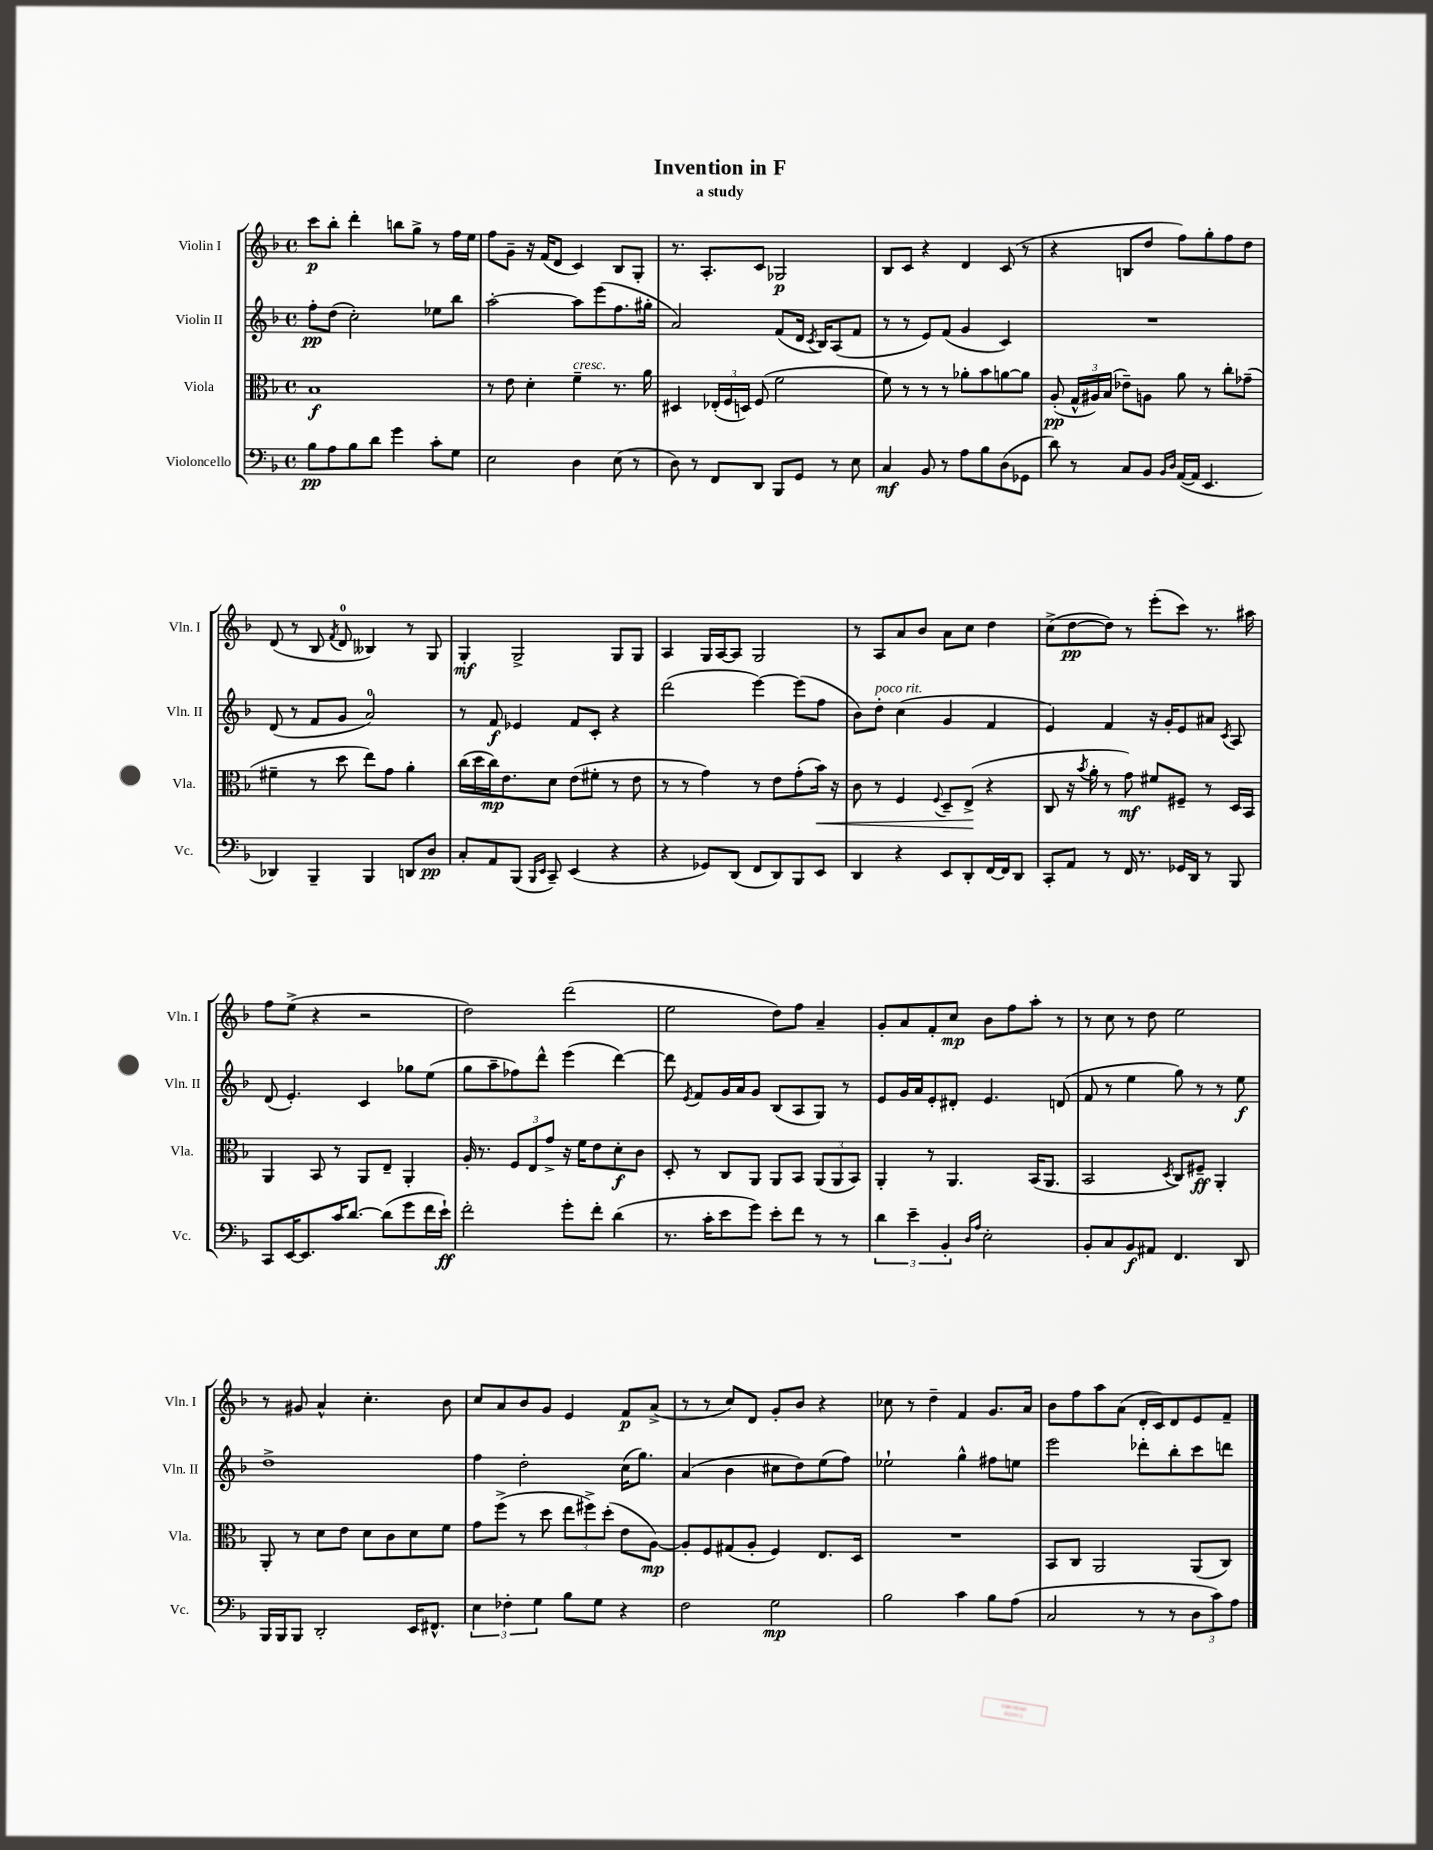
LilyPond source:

\header { title = "Invention in F" subtitle = "a study" }
<<
\new StaffGroup <<
\new Staff = "s0" \with { instrumentName = "Violin I" shortInstrumentName = "Vln. I" } {
    \clef treble \key f \major \defaultTimeSignature \time 4/4
    \autoBeamOff c'''8[\p bes''8]-. d'''4-. b''8[ g''8]-> r8 f''16[ e''16] |
    f''8[ g'8]-- r16 f'16[( d'8] c'4) bes8[ g8]-. |
    r8. a8.[-. c'8] ges2\p |
    bes8[ c'8] r4 d'4 c'8( r8 |
    r4 b8[ d''8] f''8[) g''8-. f''8 d''8] |
    d'8( r8 bes8 \acciaccatura { f'8 } d'8-0 beses4) r8 g8 |
    g4-.\mf g2-> g8[ g8] |
    a4 g16[ a16~ a8] g2 |
    r8 a8[ a'8 bes'8] a'8[ c''8] d''4 |
    c''8[->( d''8~\pp d''8]) r8 e'''8[-.( c'''8]) r8. ais''16 |
    f''8[ e''8]->( r4 r2 |
    d''2) d'''2( |
    e''2 d''8[) f''8] a'4-- |
    g'8[-. a'8 f'8-. c''8]\mp bes'8[ f''8 a''8]-. r8 |
    r8 c''8 r8 d''8 e''2 |
    r8 gis'8 a'4-^ c''4.-. bes'8 |
    c''8[ a'8 bes'8 g'8] e'4 f'8[\p a'8]->( |
    r8 r8 c''8[) d'8] g'8[-. bes'8] r4 |
    ces''8 r8 d''4-- f'4 g'8.[ a'16] |
    bes'8[ f''8 a''8 a'8]( d'16[-. c'16) d'8 e'8 f'8]-- \bar "|." |
}
\new Staff = "s1" \with { instrumentName = "Violin II" shortInstrumentName = "Vln. II" } {
    \clef treble \key f \major \defaultTimeSignature \time 4/4
    \autoBeamOff f''8[-.\pp d''8]( c''2-.) ees''8[ bes''8] |
    a''2~-. a''8[ e'''8( f''8. gis''16]-. |
    a'2) f'8[( d'16] \acciaccatura { c'8 } bes16[) a8( f'8] |
    r8 r8 e'8[) f'8]( g'4 c'4) |
    R1 |
    d'8( r8 f'8[ g'8] a'2-0) |
    r8 f'8\f ees'4 f'8[ c'8]-. r4 |
    d'''2( e'''4~) e'''8[( f''8] |
    bes'8[) d''8]-.^\markup { \italic "poco rit." } c''4( g'4 f'4 |
    e'4) f'4 r16 g'16[-. e'8 ais'8] \acciaccatura { c'8 } a8 |
    d'8( e'4.-.) c'4 ges''8[ e''8]( |
    g''8[ a''8-- fes''8) d'''8]-^ e'''4( d'''4~) |
    d'''8 \acciaccatura { e'8 } f'8[ g'16 a'16 g'8] bes8[( a8 g8]) r8 |
    e'8[ g'16 a'16 e'8-. dis'8]-. e'4. d'8( |
    f'8 r8 e''4 g''8) r8 r8 e''8\f |
    d''1-> |
    f''4 d''2-. c''16[( g''8.]) |
    a'4( bes'4 cis''8[ d''8) e''8( f''8]) |
    ees''2-! g''4-^ fis''8[ e''8] |
    e'''2 des'''8[-. bes''8-. c'''8 d'''8] \bar "|." |
}
\new Staff = "s2" \with { instrumentName = "Viola" shortInstrumentName = "Vla." } {
    \clef alto \key f \major \defaultTimeSignature \time 4/4
    \autoBeamOff bes1\f |
    r8 e'8 d'4-. f'4--^\markup { \italic "cresc." } r8. a'16 |
    dis4 \tuplet 3/2 { ees16[-.( f16 d16]) } f8( f'2 |
    f'8) r8 r8 r8 aes'8[-. bes'8 a'8~ a'8] |
    a8-.\pp( \tuplet 3/2 { g16[-^ ais16) bes16]( } ees'8[--) a8] a'8 r8 c''8[-. ges'8]--( |
    fis'4-- r8 d''8 e''8[) g'8] a'4-. |
    c''16[( d''16 c''16\mp) e'8. d'8] e'8[( fis'8]-. r8 e'8 |
    r8 r8 g'4) r8 e'8[ g'8-.( bes'16]\<) r16 |
    c'8 r8 f4 \appoggiatura { f8 } d8[-- e8]->\!( r4 |
    c8 r16 \acciaccatura { bes'8 } a'16-. r8 g'8\mf) fis'8[ fis8]-- r8 d16[ bes,16] |
    a,4 bes,8 r8 a,8[ e8]-- a,4-. |
    a16-. r8. \tuplet 3/2 { f8[ e8 g'8]-> } r16 f'16[ e'8 d'8-.\f c'8] |
    d8-. r8 c8[ a,8] a,8[ bes,8] \tuplet 3/2 { a,8[( a,8 bes,8]) } |
    a,4-. r8 a,4. bes,16[( a,8.] |
    bes,2 \acciaccatura { d8 } c8[) fis8]--\ff a,4-. |
    a,8-. r8 d'8[ e'8] d'8[ c'8 d'8 f'8] |
    g'8[ f''8]->( r8 d''8 \tuplet 3/2 { e''8[ fis''8->) d''8]-.( } e'8[ a8]~\mp) |
    a8[-. f8 gis8( a8]-. f4) e8.[ d16] |
    R1 |
    bes,8[ c8] a,2 a,8[( c8]) \bar "|." |
}
\new Staff = "s3" \with { instrumentName = "Violoncello" shortInstrumentName = "Vc." } {
    \clef bass \key f \major \defaultTimeSignature \time 4/4
    \autoBeamOff bes8[\pp a8 bes8 d'8] g'4 c'8[-. g8] |
    e2 d4 e8( r8 |
    d8) r8 f,8[ d,8] bes,,8[ g,8] r8 e8 |
    c4\mf bes,8 r8 a8[ bes8 d8( ges,8] |
    d'8) r8 c8[ bes,8] \grace { bes,16[ d16] } a,16[~( a,16] e,4. |
    des,4) bes,,4-- bes,,4 d,8[ d8]\pp |
    c8[-. a,8 bes,,8]( \grace { bes,,16[ e,16] } c,8--) e,4( r4 |
    r4 ges,8[) d,8]( f,8[ d,8) bes,,8 e,8] |
    d,4 r4 e,8[ d,8-. f,16~ f,16 d,8] |
    c,8[-. a,8] r8 f,16 r8. ges,16[ d,16] r8 bes,,8 |
    c,8[ e,16~ e,8. c'16 d'8.]~ d'8[( g'8 f'16 e'16]-!\ff) |
    f'2-. g'8[-. f'8]-. d'4( |
    r8. c'16[-. e'8 g'8]) e'8[-. f'8] r8 r8 |
    \tuplet 3/2 { d'4 e'4-- bes,4-. } \grace { d16[ a16] } e2-. |
    bes,8[-. c8 bes,8\f ais,8] f,4. d,8 |
    bes,,16[ bes,,16 bes,,8] d,2-. e,16[ fis,8.]-^ |
    \tuplet 3/2 { e4 fes4-. g4 } bes8[ g8] r4 |
    f2 g2\mp |
    bes2 c'4 bes8[ a8]( |
    c2 r8 r8 \tuplet 3/2 { d8[ c'8) a8] } \bar "|." |
}
>>
>>
\layout { \context { \Score \remove "Bar_number_engraver" } }
